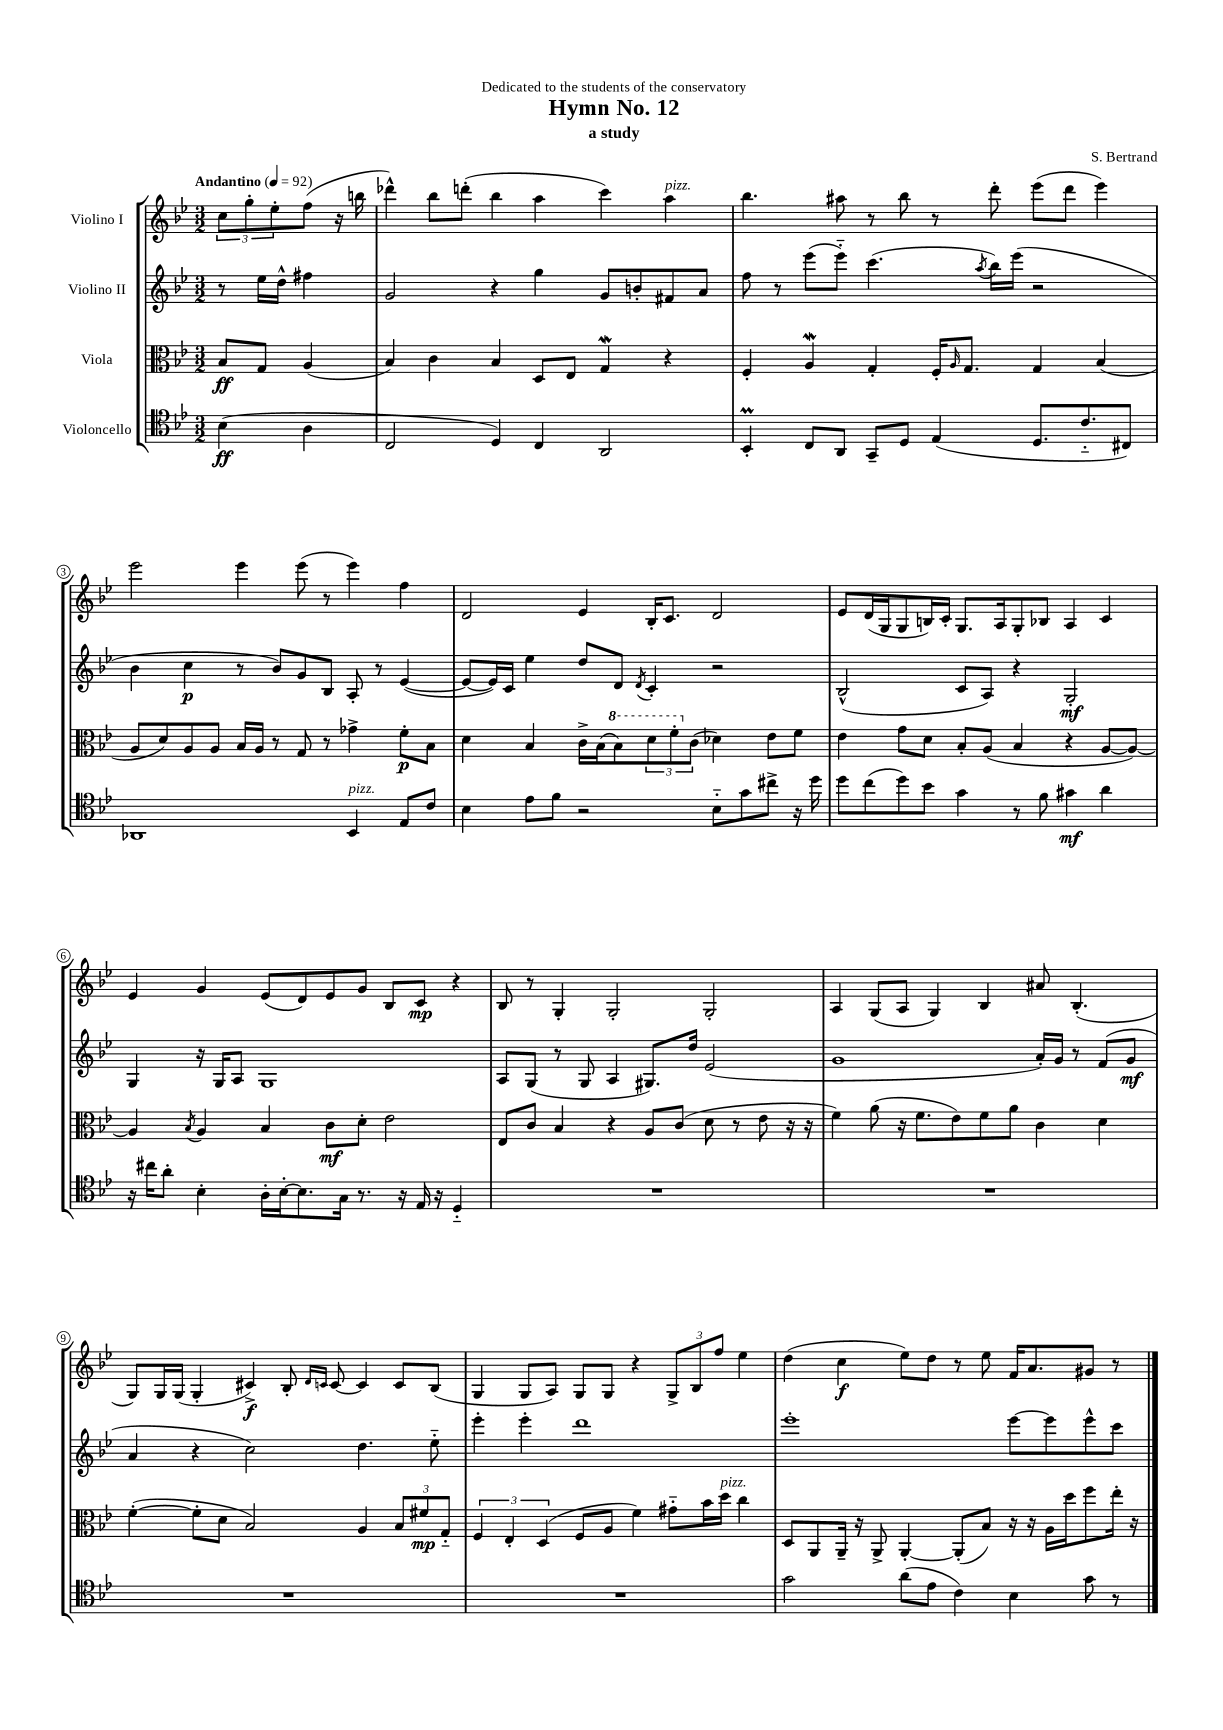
\header { title = "Hymn No. 12" composer = "S. Bertrand" subtitle = "a study" dedication = "Dedicated to the students of the conservatory" }
<<
\new StaffGroup <<
\new Staff = "s0" \with { instrumentName = "Violino I" } {
    \clef treble \key bes \major \numericTimeSignature \time 3/2 \partial 2 \tempo "Andantino" 4 = 92
    \tuplet 3/2 { c''8 g''8-. ees''8-. } f''8( r16 b''16 |
    des'''4-^) bes''8 d'''8-.( bes''4 a''4 c'''4) a''4^\markup { \italic "pizz." } |
    bes''4. ais''8 r8 bes''8 r8 d'''8-. ees'''8( d'''8 ees'''4) |
    ees'''2 ees'''4 ees'''8( r8 ees'''4) f''4 |
    d'2 ees'4 bes16-. c'8. d'2 |
    ees'8 d'16( g16 g8 b16) c'16-. g8. a16 g8-. bes8 a4 c'4 |
    ees'4 g'4 ees'8( d'8) ees'8 g'8 bes8 c'8\mp r4 |
    bes8 r8 g4-. g2-. g2-. |
    a4 g8( a8 g4) bes4 ais'8 bes4.-.( |
    g8) g16 g16( g4-. cis'4->\f) bes8-. \grace { d'16 c'16 } c'8~ c'4 c'8 bes8( |
    g4 g8 a8) g8 g8 r4 \tuplet 3/2 { g8-> bes8 f''8 } ees''4 |
    d''4( c''4\f ees''8) d''8 r8 ees''8 f'16 a'8. gis'8 r8 \bar "|." |
}
\new Staff = "s1" \with { instrumentName = "Violino II" } {
    \clef treble \key bes \major \numericTimeSignature \time 3/2 \partial 2
    r8 ees''16 d''16-^ fis''4 |
    g'2 r4 g''4 g'8 b'8-. fis'8 a'8 |
    f''8 r8 ees'''8( ees'''8-_) c'''4.( \acciaccatura { a''8 } bes''16) ees'''16( r2 |
    bes'4 c''4\p r8 bes'8) g'8 bes8 a8-. r8 ees'4~( |
    ees'8~ ees'16) c'16 ees''4 d''8 d'8 \acciaccatura { d'8 } c'4-. r2 |
    bes2-^( c'8 a8) r4 g2-.\mf |
    g4 r16 g16 a8 g1 |
    a8 g8( r8 g8 a4 gis8.) d''16 ees'2( |
    g'1 a'16-.) g'16 r8 f'8( g'8\mf |
    a'4 r4 c''2) d''4. ees''8-_ |
    ees'''4-. ees'''4-. d'''1 |
    ees'''1-. ees'''8~ ees'''8 ees'''8-^ c'''8 \bar "|." |
}
\new Staff = "s2" \with { instrumentName = "Viola" } {
    \clef alto \key bes \major \numericTimeSignature \time 3/2 \partial 2
    bes8\ff g8 a4( |
    bes4) c'4 bes4 d8 ees8 g4\mordent r4 |
    f4-. a4\mordent g4-. f16-. \grace { a16 } g8. g4 bes4( |
    a8 d'8) a8 a8 bes16 a16 r8 g8 r8 ges'4-> f'8-.\p bes8 |
    d'4 bes4 c'16-> bes16( \ottava #1 bes'8) \tuplet 3/2 { d''8 f''8-. \ottava #0 c'8( } des'4) ees'8 f'8 |
    ees'4 g'8 d'8 bes8-. a8( bes4 r4 a8~ a8~) |
    a4 \acciaccatura { bes8 } a4 bes4 c'8\mf d'8-. ees'2 |
    ees8 c'8 bes4 r4 a8 c'8( d'8 r8 ees'8 r16 r16 |
    f'4) a'8( r16 f'8. ees'8) f'8 a'8 c'4 d'4 |
    f'4~-.( f'8-. d'8 bes2) a4 \tuplet 3/2 { bes8 fis'8\mp g8-_ } |
    \tuplet 3/2 { f4 ees4-. d4( } f8 a8 f'4) gis'8-_ bes'16 d''16^\markup { \italic "pizz." } c''4 |
    d8 a,8 a,16-- r16 a,8-> a,4~-. a,8-.( bes8) r16 r16 a16 d''16 f''8 ees''16-. r16 \bar "|." |
}
\new Staff = "s3" \with { instrumentName = "Violoncello" } {
    \clef tenor \key bes \major \numericTimeSignature \time 3/2 \partial 2
    bes4\ff( a4 |
    c2 d4) c4 a,2 |
    bes,4-.\prall c8 a,8 g,8-- d8 ees4( d8. c'8.-_ cis8) |
    aes,1 bes,4^\markup { \italic "pizz." } ees8 c'8 |
    bes4 ees'8 f'8 r2 bes8-_ g'8 cis''8-> r16 d''16 |
    d''8 c''8( d''8) bes'8 g'4 r8 f'8 gis'4\mf a'4 |
    r16 cis''16 a'8-. bes4-. a16-. bes16~-. bes8. g16 r8. r16 ees16 r16 d4-_ |
    R1. |
    R1. |
    R1. |
    R1. |
    g'2 a'8( ees'8 c'4) bes4 g'8 r8 \bar "|." |
}
>>
>>
\layout { \context { \Score \override BarNumber.stencil = #(make-stencil-circler 0.1 0.3 ly:text-interface::print) } }
